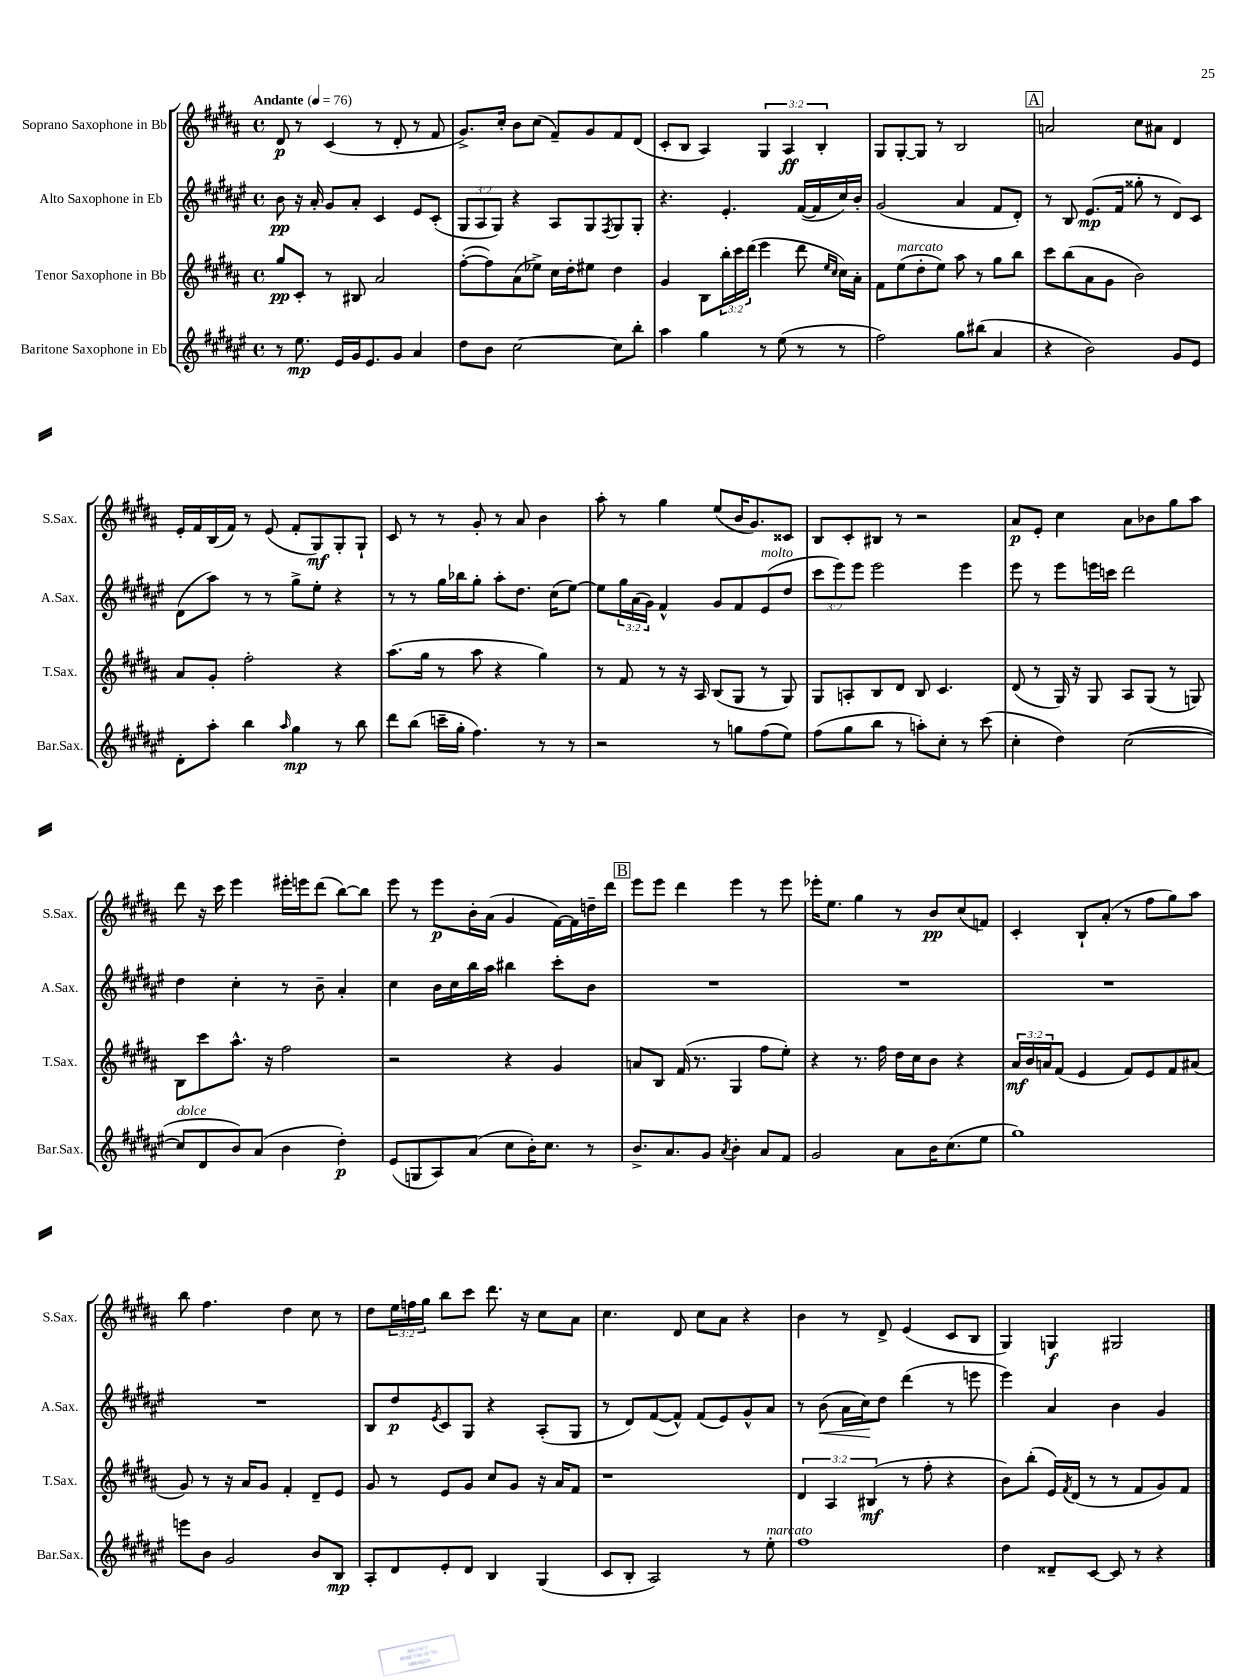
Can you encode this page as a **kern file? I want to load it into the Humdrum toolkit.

**kern	**kern	**kern	**kern
*staff4	*staff3	*staff2	*staff1
*clefG2	*clefG2	*clefG2	*clefG2
*k[f#c#g#d#a#e#]	*k[f#c#g#d#a#]	*k[f#c#g#d#a#e#]	*k[f#c#g#d#a#]
*M4/4	*M4/4	*M4/4	*M4/4
*met(c)	*met(c)	*met(c)	*met(c)
*MM76	*MM76	*MM76	*MM76
8r	8gg#	8b	8d#
8.ee#	8c#'	16r	8r
.	.	16a#'	.
.	8r	8g#	(4c#
16e#	.	.	.
16g#	8B#	8a#'	.
8.e#	.	.	.
.	2a#	4c#	8r
8g#	.	.	8d#'
4a#	.	8e#	8r
.	.	(8c#'	8f#
=	=	=	=
8dd#	([8ff#'	12G#	8.g#^)
.	.	12A#	.
8b	8ff#])	.	.
.	.	12G#)	.
.	.	.	16cc#'
[2cc#	(8a#	4r	8b
.	8ee-^)	.	(8cc#
.	16cc#	8A#	8f#~)
.	16dd#'	.	.
.	8ee#	8G#	8g#
.	.	8qF#	.
8cc#]	4dd#	8G#	8f#
8bb'	.	8G#'	(8d#
=	=	=	=
4aa#	4g#	4.r	8c#'
.	.	.	8B
4gg#	8B	.	4A#)
.	24bb'	4.e#'	.
.	24ccc#	.	.
.	(24ddd#	.	.
8r	4eee	.	6G#
(8ee#	.	.	.
.	.	.	6A#
8r	8ddd#	([16f#	.
.	.	16f#]	.
.	.	.	6B'
.	16qqee	.	.
.	16qqcc#	.	.
8r	16cc#)	16cc#)	.
.	16a#'	16b'	.
=	=	=	=
2ff#)	8f#	(2g#	8G#
.	(8ee	.	[8G#'
.	8dd#'	.	8G#]
.	8ee)	.	8r
8gg#	8aa#	4a#	2B
(8bb#	8r	.	.
4a#	8gg#	8f#	.
.	8bb	8d#')	.
=	=	=	=
4r	8ccc#	8r	2a
.	(8bb	8B	.
2b)	8a#	(8.e#	.
.	8g#	.	.
.	.	16f#	.
.	2b)	8gg##'	8cc#
.	.	8r	8a#
8g#	.	8d#)	4d#
8e#	.	8c#	.
=	=	=	=
8d#'	8a#	(8d#	16e'
.	.	.	16f#
8aa#'	8g#'	8aa#)	(16B
.	.	.	16f#)
4bb	2ff#'	8r	8r
.	.	8r	(8e
16qqaa#	.	.	.
4gg#	.	8gg#^	8f#'
.	.	8ee#'	8G#)
8r	4r	4r	8G#'
8bb	.	.	8G#`
=	=	=	=
8ddd#	(8.aa#	8r	8c#
(8bb	.	8r	8r
.	16gg#	.	.
16ccc~	8r	16gg#	8r
16gg#'	.	16bb-	.
4.ff#)	8aa#	8gg#'	8g#'
.	4r	8aa#'	8r
.	.	8.dd#	8a#
8r	4gg#)	.	4b
.	.	(16cc#	.
8r	.	[8ee#)	.
=	=	=	=
2r	8r	8ee#]	8aa#'
.	8f#	24gg#	8r
.	.	(24a#	.
.	.	24g#)	.
.	8r	4f#^^	4gg#
.	16r	.	.
.	16A#	.	.
8r	(8B	8g#	(8ee
8gg	8G#	8f#	16b
.	.	.	8.g#)
(8ff#	8r	(8e#	.
8ee#)	8G#)	8dd#	8c##
=	=	=	=
(8ff#	8G#	12ccc#	8B
.	.	12eee#)	.
8gg#	8A'	.	8c#'
.	.	12eee#	.
8bb	8B	2eee#	8B#
8r	8d#	.	8r
8aa')	8B	.	2r
8cc#'	4.c#	.	.
8r	.	4eee#	.
(8ccc#	.	.	.
=	=	=	=
4cc#'	(8d#	8eee#	8a#
.	8r	8r	8e'
4dd#)	16G#)	8eee#	4cc#
.	16r	.	.
.	8G#	16eee	.
.	.	16ccc	.
([2cc#	8A#	2ddd#	8a#
.	(8G#	.	8b-
.	8r	.	8gg#
.	8G)	.	8aa#
=	=	=	=
8cc#]	8B	4dd#	8ddd#
8d#	8ccc#	.	16r
.	.	.	16ccc#
8b)	8.aa#^^	4cc#'	4eee
(8a#	.	.	.
.	16r	.	.
4b	2ff#	8r	16eee#'
.	.	.	16eee
.	.	8b~	(8ddd#
4dd#')	.	4a#'	[8bb)
.	.	.	8bb]
=	=	=	=
(8e#	2r	4cc#	8eee
8G	.	.	8r
8A#)	.	16b	8eee
.	.	16cc#	.
(8a#	.	16bb	16b'
.	.	16aa#	(16a#
8cc#	4r	4bb#	4g#
16b')	.	.	.
8.cc#	.	.	.
.	4g#	8ccc#'	[16f#)
.	.	.	16f#]
8r	.	8b	16dd~
.	.	.	16ddd#
=	=	=	=
8.b^	8a	1r	8eee
.	8B	.	8eee
8.a#	.	.	.
.	(16f#	.	4ddd#
.	8.r	.	.
8g#	.	.	.
8qa#	.	.	.
4b'	4G#	.	4eee
8a#	8ff#	.	8r
8f#	8ee')	.	8eee
=	=	=	=
2g#	4r	1r	16eee-'
.	.	.	8.ee
.	8.r	.	4gg#
.	16ff#	.	.
8a#	16dd#	.	8r
.	16cc#	.	.
16b	8b	.	8b
(8.cc#	.	.	.
.	4r	.	(8cc#
8ee#	.	.	8f)
=	=	=	=
1gg#)	24a#	1r	4c#'
.	24b	.	.
.	24a	.	.
.	(8f#	.	.
.	4e	.	8B`
.	.	.	(8a#'
.	8f#)	.	8r
.	8e	.	8ff#
.	8f#	.	8gg#)
.	(8a#	.	8aa#
=	=	=	=
8eee	8g#)	1r	8bb
8b	8r	.	4.ff#
2g#	16r	.	.
.	16a#	.	.
.	8g#	.	.
.	4f#'	.	4dd#
8b	8d#~	.	8cc#
8B	8e	.	8r
=	=	=	=
8A#'	8g#	8B	8dd#
8d#	8r	8dd#	24ee
.	.	.	24ff
.	.	.	24gg#
.	.	8qe#	.
8e#'	8e	8c#	8bb
8d#	8g#	8G#	8ccc#
4B	8cc#	4r	8.ddd#
.	8g#	.	.
.	.	.	16r
(4G#	16r	(8A#'	8cc#
.	16a#	.	.
.	8f#	8G#	8a#
=	=	=	=
8c#	1r	8r	4.cc#
8B'	.	8d#)	.
2A#)	.	([8f#	.
.	.	8f#^^])	8d#
.	.	(8f#	8cc#
.	.	8e#)	8a#
8r	.	8g#^^	4r
8ee#'	.	8a#	.
=	=	=	=
1ff#	6d#	8r	4b
.	.	(8b	.
.	6A#	.	.
.	.	16a#	8r
.	.	16cc#)	.
.	(6B#	.	.
.	.	8dd#	8d#^
.	8r	(4ddd#	(4e
.	8ff#'	.	.
.	4r	8r	8c#
.	.	8eee	8B
=	=	=	=
4dd#	8b)	4eee#)	4G#)
.	(8bb'	.	.
8d##~	16e)	4a#	4G
.	8qf#	.	.
.	(16d#	.	.
[8c#	8r	.	.
8c#]	8r	4b	2G#
8r	8f#	.	.
4r	8g#)	4g#	.
.	8f#	.	.
==	==	==	==
*-	*-	*-	*-
